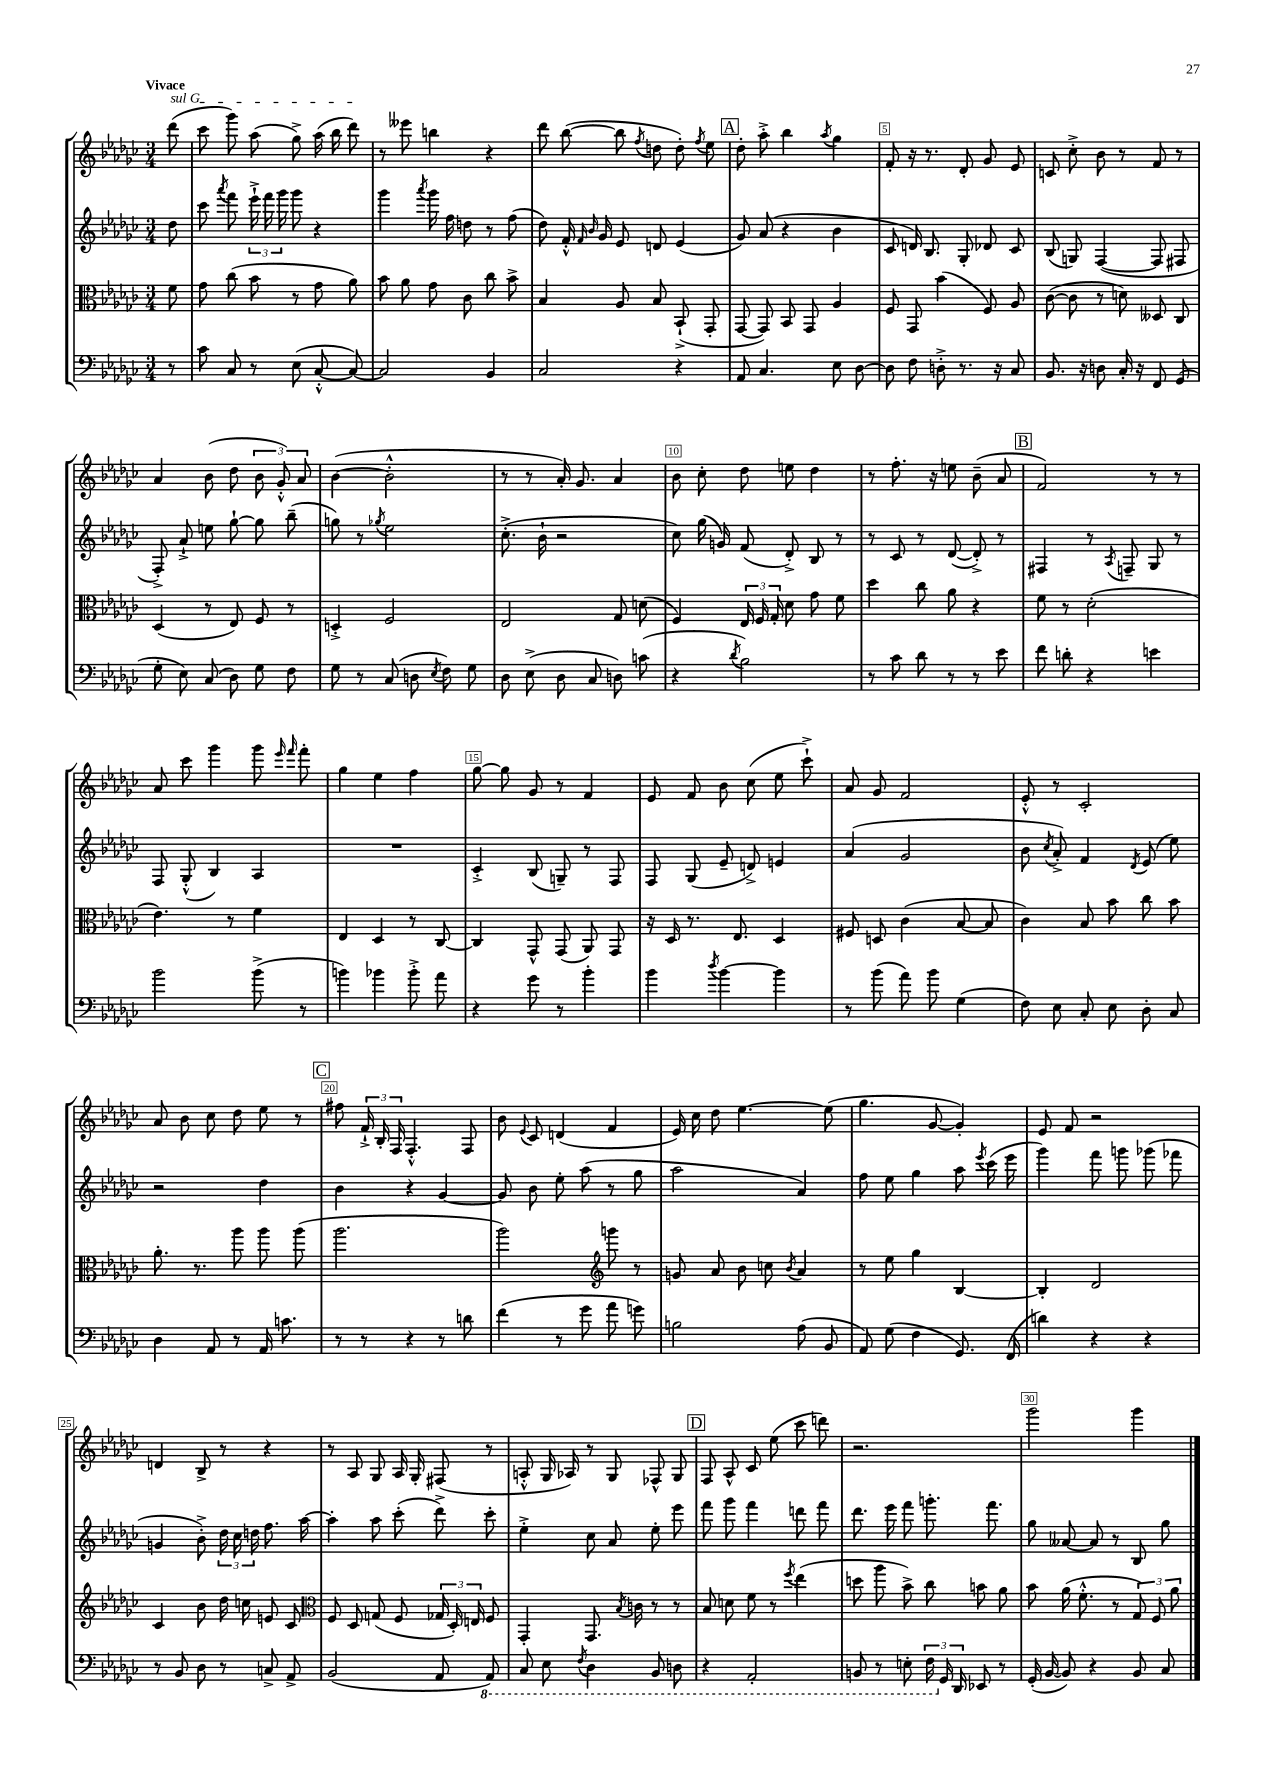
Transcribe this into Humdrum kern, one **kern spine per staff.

**kern	**kern	**kern	**kern
*staff4	*staff3	*staff2	*staff1
*clefF4	*clefC3	*clefG2	*clefG2
*k[b-e-a-d-g-c-]	*k[b-e-a-d-g-c-]	*k[b-e-a-d-g-c-]	*k[b-e-a-d-g-c-]
*M3/4	*M3/4	*M3/4	*M3/4
8r	8f	8dd-	(8ddd-
=	=	=	=
8c-	8g-	8ccc-	8ccc-
.	.	8qaaa-	.
8C-	(8cc-	8fff	8ggg-)
8r	8b-	24eee-`^	(8aa-
.	.	24fff	.
.	.	24ggg-	.
(8E-	8r	8ggg-	8gg-^)
[8C-'^^	8g-	4r	(16aa-
.	.	.	16bb-
8C-_)	8a-)	.	8ddd-)
=	=	=	=
2C-]	8b-	4ggg-	8r
.	8a-	.	8eee--
.	.	8qaaa-	.
.	8g-	16ggg-	4bb
.	.	16ff	.
.	8c-	8dd	.
4BB-	8cc-	8r	4r
.	8b-^	(8ff	.
=	=	=	=
2C-	4B-	8dd-)	8ddd-
.	.	16f'^^	([8bb-
.	.	16qqf	.
.	.	16qqb-	.
.	.	16g-	.
.	8A-	8e-	8bb-]
.	.	.	8qff
.	8B-	8d	8dd
4r	(8BB-`^	(4e-	8dd')
.	.	.	8qff
.	8GG-'	.	8ee-
=	=	=	=
8AA-	[8GG-	8g-)	8dd-'
4.C-	8GG-])	(8a-	8aa-'^
.	8BB-	4r	4bb-
.	8GG-	.	.
.	.	.	8qaa-
8E-	4A-	4b-	4gg-
[8D-	.	.	.
=	=	=	=
8D-]	8F	8c-	8f'
8F	8GG-	16d)	16r
.	.	8.B-	8.r
8D'^	(4b-	.	.
8.r	.	8G-'	8d-'
.	8F)	8d-	8g-
16r	.	.	.
8C-	8A-	8c-	8e-
=	=	=	=
8.BB-	([8c-	(8B-	8c
.	8c-]	8G)	8cc-'^
16r	.	.	.
8D	8r	([4F	8b-
16C-'	8d)	.	8r
16r	.	.	.
8FF	8D--	8F]	8f
(8GG-	8C-	8F#	8r
=	=	=	=
8G-'	(4D-	8F'^)	4a-
8E-)	.	8a-`^	.
(8C-	8r	8ee	(8b-
8D-)	8E-)	[8gg-`	8dd-
8G-	8F	8gg-]	12b-
.	.	.	12g-'^^)
8F	8r	(8bb-~	.
.	.	.	12a-
=	=	=	=
8G-	4D'^	8gg)	([4b-
8r	.	8r	.
.	.	8qgg-	.
(8C-	2F	2ee-	2b-'^^]
8D	.	.	.
8qE-	.	.	.
8F)	.	.	.
8G-	.	.	.
=	=	=	=
8D-	2E-	(8.cc-'^	8r
(8E-^	.	.	8r
.	.	16b-`	.
8D-	.	2r	16a-')
.	.	.	8.g-
8C-	.	.	.
8D)	8G-	.	4a-
(8c	(8d	.	.
=	=	=	=
4r	4F)	8cc-)	8b-
.	.	(16gg-	8cc-'
.	.	16g)	.
8qd-	.	.	.
2B-)	24E-	(8f	8dd-
.	24F	.	.
.	24G-'	.	.
.	8d-	8d-'^)	8ee
.	8g-	8B-	4dd-
.	8f	8r	.
=	=	=	=
8r	4dd-	8r	8r
8c-	.	8c-	8.ff'
8d-	8cc-	8r	.
.	.	.	16r
8r	8a-	([8d-	8ee
8r	4r	8d-'^])	(8b-~
8e-	.	8r	8a-
=	=	=	=
8f	8f	4F#	2f)
8d'	8r	.	.
4r	(2d-'	8r	.
.	.	8qA-	.
.	.	8F~	.
4e	.	8G-	8r
.	.	8r	8r
=	=	=	=
2b-	4.e-)	8F	8a-
.	.	(8G-'^^	8ccc-
.	.	4B-)	4ggg-
.	8r	.	.
(8b-^	4f	4A-	8ggg-
.	.	.	16qqeee-
.	.	.	16qqfff
8r	.	.	8fff'
=	=	=	=
4b)	4E-	2.r	4gg-
4b-	4D-	.	4ee-
8b-'^	8r	.	4ff
8a-	[8C-	.	.
=	=	=	=
4r	4C-]	4c-'^	[8gg-
.	.	.	8gg-]
8g-	8GG-^^	(8B-	8g-
8r	(8GG-	8G~)	8r
4b-'	8AA-)	8r	4f
.	8GG-	8F	.
=	=	=	=
4b-	16r	8F	8e-
.	16D-	.	.
.	8.r	(8G-	8f
8qdd-	.	.	.
[4b-	.	8e-~	8b-
.	8.E-	.	.
.	.	8d^)	(8cc-
4b-]	4D-	4e	8ee-
.	.	.	8ccc-`^)
=	=	=	=
8r	8F#	(4a-	8a-
(8b-	8D	.	8g-
8a-)	(4c-	2g-	2f
8b-	.	.	.
(4G-	[8B-	.	.
.	8B-]	.	.
=	=	=	=
8F)	4c-)	8b-	8e-'^^
.	.	8qcc-	.
8E-	.	8a-'^)	8r
8C-'	8B-	4f	2c-'
8E-	8b-	.	.
.	.	8qd-	.
8D-'	8cc-	(8e-	.
8C-	8b-	8ee-)	.
=	=	=	=
4D-	8.a-'	2r	8a-
.	.	.	8b-
.	8.r	.	.
8AA-	.	.	8cc-
8r	8aa-	.	8dd-
16AA-	8aa-	4dd-	8ee-
8.c	.	.	.
.	(8aa-	.	8r
=	=	=	=
8r	2.aa-	4b-	8ff#
8r	.	.	24f`^
.	.	.	24B-'
.	.	.	24F
4r	.	4r	4.F'^^
8r	.	[4g-	.
8d	.	.	8F
=	=	=	=
(4f	2aa-)	8g-]	8b-
.	.	.	8qqe-
.	.	8b-	8c-
8r	.	8ee-'	(4d
8g-	.	(8aa-	.
*	*clefG2	*	*
8a-	8ggg	8r	4f
8g)	8r	8gg-	.
=	=	=	=
2B	8g	2aa-	16e-)
.	.	.	16cc-
.	8a-	.	8dd-
.	8b-	.	[4.ee-
.	8cc	.	.
.	8qb-	.	.
(8A-	4a-	4a-)	.
8BB-	.	.	(8ee-]
=	=	=	=
8AA-)	8r	8ff	4.gg-
(8G-	8ee-	8ee-	.
4F	4gg-	4gg-	.
.	.	.	[8g-
8.GG-)	[4B-	8aa-	4g-'])
.	.	8qeee-	.
.	.	(16ccc-	.
(16FF	.	16eee-	.
=	=	=	=
4d)	4B-']	4ggg-)	8e-
.	.	.	8f
4r	2d-	8fff	2r
.	.	8ggg	.
4r	.	(8ggg-	.
.	.	8fff-	.
=	=	=	=
8r	4c-	4g	4d
8BB-	.	.	.
8D-	8b-	8b-'^)	8B-^
8r	16dd-	24dd-	8r
.	.	24cc-	.
.	16cc	.	.
.	.	24dd	.
8C^	8e	8.ff	4r
8AA-^	8c-	.	.
.	.	[16aa-	.
=	=	=	=
*	*clefC3	*	*
(2BB-	8F	4aa-']	8r
.	8D-	.	8A-
.	(8G	8aa-	8G-
.	8F	(8ccc-'	16A-
.	.	.	16G-'
8AA-	24G-	8ddd-^)	(8F#
.	24D-')	.	.
.	24E	.	.
8AAA-)	8F	8ccc-'	8r
=	=	=	=
8CC-	4GG-'	4ee-'^	8A'^^
8EE-	.	.	16G-
.	.	.	16A-)
8qFF	.	.	.
4DD-	8.GG-	8cc-	8r
.	.	8a-	8G-
.	8qB-	.	.
.	16c	.	.
8BBB-	8r	8ee-'	8F-^^
8DD	8r	8eee-	8G-
=	=	=	=
4r	8B-	8fff	8F
.	8d	8ggg-	8A-^^
2AAA-'	8f	4fff	8c-
.	8r	.	(8ee-
.	8qff	.	.
.	(4ee-	8ddd	8ccc-
.	.	8fff	8ddd)
=	=	=	=
8BBB	8dd	8.ddd-	2.r
8r	8aa-	.	.
.	.	16eee-	.
8EE'	8b-^)	8fff	.
24FF	8cc-	8.ggg'	.
24GG-	.	.	.
24DD-	.	.	.
8EE-	8b	.	.
.	.	8.fff	.
8r	8a-	.	.
=	=	=	=
(16GG-'	8b-	8gg-	2ggg-
[16BB-	.	.	.
8BB-])	(16a-	[8a--	.
.	8.f'^^	.	.
4r	.	8a--]	.
.	8r	8r	.
8BB-	12G-)	8B-	4ggg-
.	12F	.	.
8C-	.	8gg-	.
.	12a-	.	.
==	==	==	==
*-	*-	*-	*-
